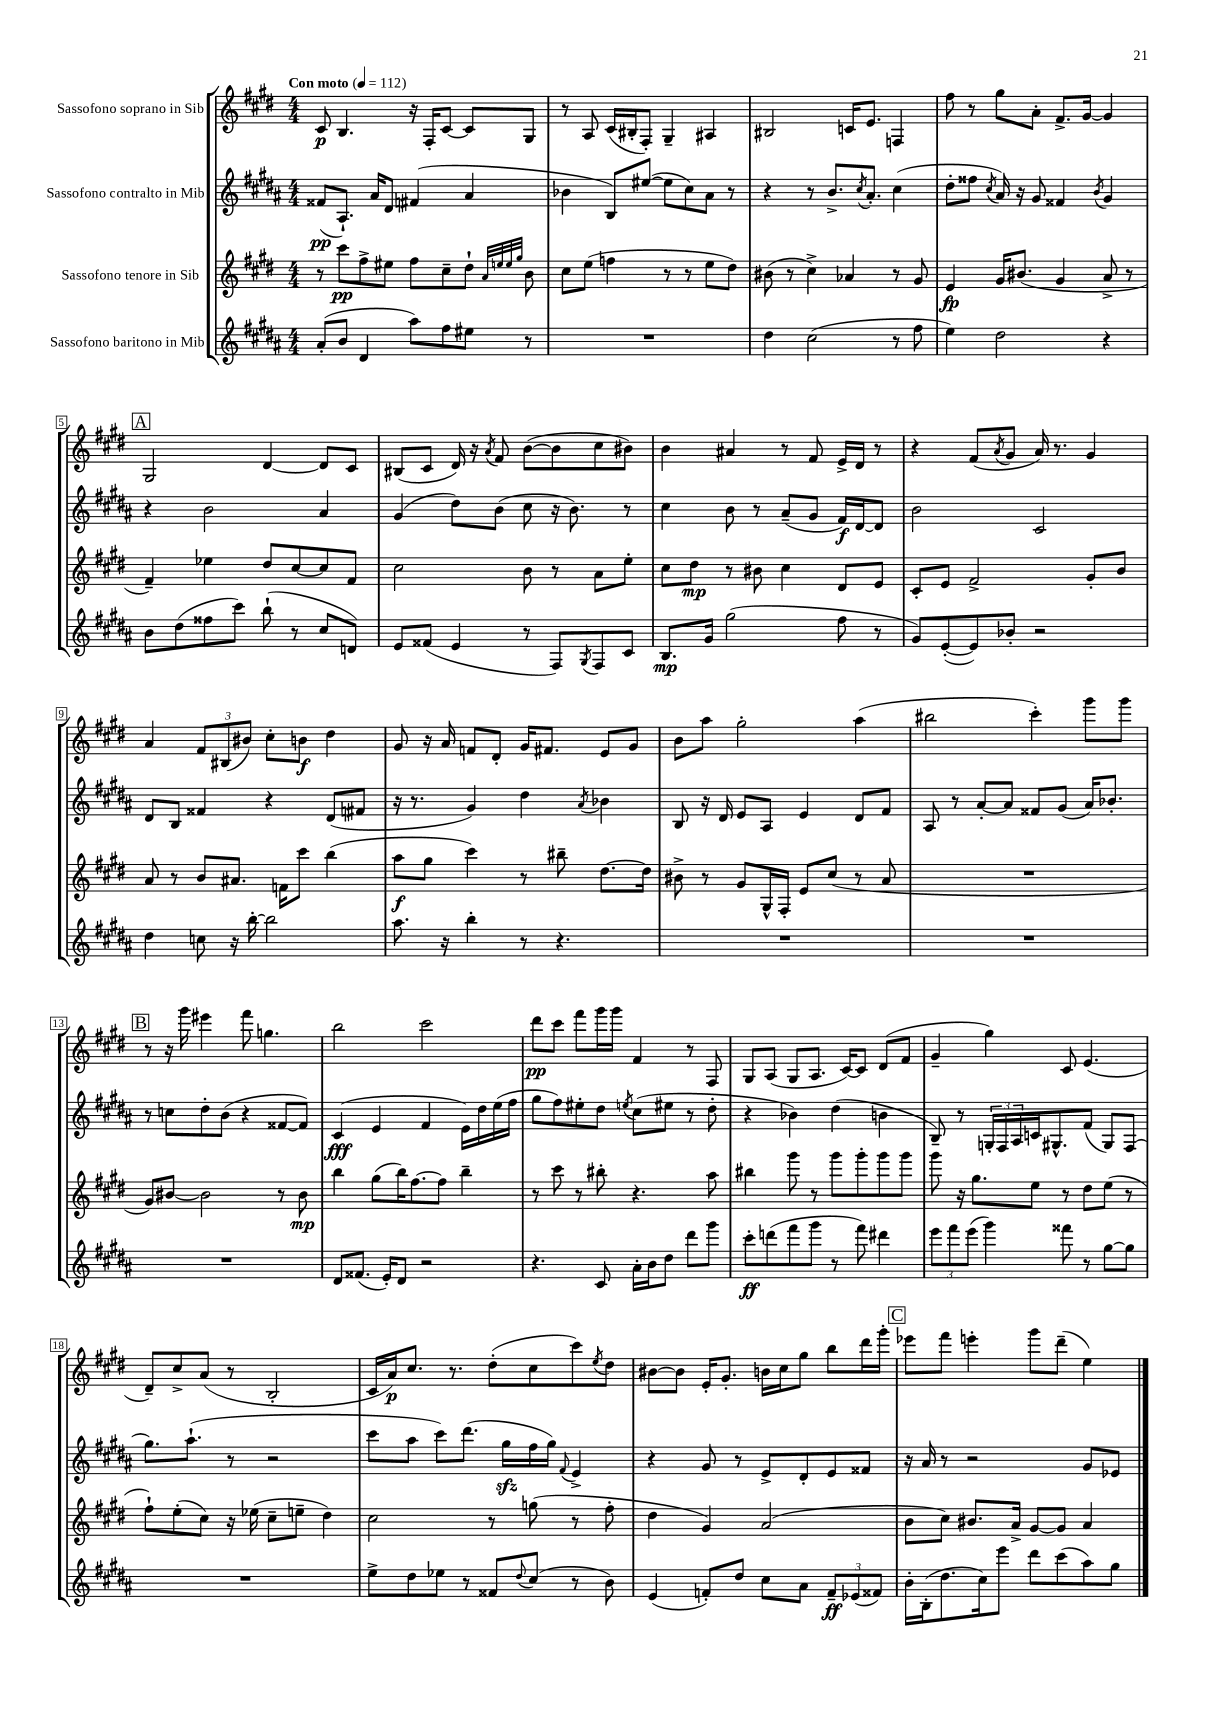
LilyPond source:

<<
\new StaffGroup <<
\new Staff = "s0" \with { instrumentName = "Sassofono soprano in Sib" } {
    \clef treble \key e \major \numericTimeSignature \time 4/4 \tempo "Con moto" 4 = 112
    cis'8\p b4. r16 fis16-. cis'8~ cis'8 gis8 |
    r8 a8 cis'16( bis16-. fis8-.) gis4-- ais4 |
    bis2 c'16 e'8. f4 |
    fis''8 r8 gis''8 a'8-. fis'8.-> gis'16~ gis'4 |
    \mark \markup { \box "A" } gis2 dis'4~ dis'8 cis'8 |
    bis8( cis'8 dis'16) r16 \acciaccatura { a'8 } fis'8 b'8~( b'8 cis''8 bis'8) |
    b'4 ais'4 r8 fis'8 e'16-> dis'16 r8 |
    r4 fis'8( \acciaccatura { a'8 } gis'8 a'16) r8. gis'4 |
    a'4 \tuplet 3/2 { fis'8 bis8( bis'8) } cis''8-. b'8\f dis''4 |
    gis'8 r16 a'16 f'8 dis'8-. gis'16 fis'8. e'8 gis'8 |
    b'8 a''8 gis''2-. a''4( |
    bis''2 cis'''4-.) gis'''8 gis'''8 |
    \mark \markup { \box "B" } r8 r16 gis'''16 eis'''4 fis'''8 g''4. |
    b''2 cis'''2 |
    dis'''8\pp cis'''8 fis'''8 gis'''16 gis'''16 fis'4 r8 fis8 |
    gis8 a8( gis8 a8. cis'16~) cis'8 dis'8( fis'8 |
    gis'4-- gis''4) cis'8 e'4.( |
    dis'8--) cis''8-> a'8( r8 b2-. |
    cis'16 a'16\p) cis''8. r8. dis''8-.( cis''8 cis'''8) \acciaccatura { e''8 } dis''8 |
    bis'8~ bis'8 e'16-. gis'8.-. b'16 cis''16 gis''8 b''8 dis'''16 gis'''16-. |
    \mark \markup { \box "C" } ees'''8 fis'''8 e'''4-. gis'''8 dis'''8--( e''4) \bar "|." |
}
\new Staff = "s1" \with { instrumentName = "Sassofono contralto in Mib" } {
    \clef treble \key b \major \numericTimeSignature \time 4/4
    fisis'8\pp( ais8.-!) ais'16 dis'8 fis'4( ais'4 |
    bes'4 b8) eis''8~( eis''8 cis''8) ais'8 r8 |
    r4 r8 b'8.-> \acciaccatura { cis''8 } ais'8.-. cis''4( |
    dis''8-. fisis''8 \acciaccatura { cis''8 } ais'16) r16 gis'8 fisis'4 \acciaccatura { b'8 } gis'4 |
    \mark \markup { \box "A" } r4 b'2 ais'4 |
    gis'4( dis''8) b'8( cis''8 r16 b'8.) r8 |
    cis''4 b'8 r8 ais'8--( gis'8 fis'16\f) dis'16~ dis'8 |
    b'2 cis'2 |
    dis'8 b8 fisis'4 r4 dis'8( fis'8 |
    r16 r8. gis'4) dis''4 \acciaccatura { ais'8 } bes'4 |
    b8 r16 dis'16 e'8 ais8 e'4 dis'8 fis'8 |
    ais8 r8 ais'8~-. ais'8 fisis'8 gis'8( ais'16) bes'8.-. |
    \mark \markup { \box "B" } r8 c''8 dis''8-. b'8( r4 fisis'8~ fisis'8) |
    cis'4\fff( e'4 fis'4 e'16) dis''16 e''16( fis''16 |
    gis''8 fis''8) eis''8-. dis''8 \acciaccatura { e''8 } cis''8( eis''8 r8 dis''8-. |
    r4 bes'4) dis''4( b'4 |
    b8--) r8 \tuplet 3/2 { g16-. fis16 ais16 } c'16 gis8.-^ fis'8( gis8) fis8( |
    gis''8.) ais''8.-!( r8 r2 |
    cis'''8 ais''8 cis'''8) dis'''8.( gis''16\sfz fis''16 gis''16) \appoggiatura { fis'8 } e'4-> |
    r4 gis'8 r8 e'8-> dis'8-. e'8 fisis'8 |
    \mark \markup { \box "C" } r16 ais'16 r8 r2 gis'8 ees'8 \bar "|." |
}
\new Staff = "s2" \with { instrumentName = "Sassofono tenore in Sib" } {
    \clef treble \key e \major \numericTimeSignature \time 4/4
    r8 cis'''8\pp fis''8-> eis''8 fis''8 cis''8-- dis''8-! \grace { a'32 e''32 e''32 gis''32 } b'8 |
    cis''8 e''8( f''4 r8 r8 e''8 dis''8) |
    bis'8( r8 cis''4->) aes'4 r8 gis'8 |
    e'4\fp gis'16 bis'8.( gis'4 a'8-> r8 |
    \mark \markup { \box "A" } fis'4--) ees''4 dis''8 cis''8~ cis''8 fis'8 |
    cis''2 b'8 r8 a'8 e''8-. |
    cis''8 dis''8\mp r8 bis'8 cis''4 dis'8 e'8 |
    cis'8-. e'8 fis'2-> gis'8-. b'8 |
    a'8 r8 b'8 ais'8. f'16 cis'''8 b''4( |
    a''8\f gis''8 cis'''4) r8 bis''8-- dis''8.~ dis''16 |
    bis'8-> r8 gis'8 gis16-^ fis16-. e'8 cis''8( r8 a'8 |
    R1 |
    \mark \markup { \box "B" } gis'8) bis'8~ bis'2 r8 bis'8\mp |
    b''4 gis''8( b''16) fis''8.~ fis''8 b''4-- |
    r8 cis'''8 r8 bis''8-. r4. a''8 |
    bis''4 gis'''8 r8 gis'''8 gis'''8-. gis'''8 gis'''8 |
    gis'''8 r16 gis''8. e''8 r8 dis''8 e''8( r8 |
    fis''8-!) e''8-.( cis''8) r16 ees''16( cis''8-- e''8-- dis''4) |
    cis''2 r8 g''8( r8 fis''8-. |
    dis''4 gis'4) a'2( |
    \mark \markup { \box "C" } b'8 cis''8) bis'8. a'16-> gis'8~ gis'8 a'4 \bar "|." |
}
\new Staff = "s3" \with { instrumentName = "Sassofono baritono in Mib" } {
    \clef treble \key b \major \numericTimeSignature \time 4/4
    ais'8-.( b'8 dis'4 ais''8) fis''8 eis''8 r8 |
    R1 |
    dis''4 cis''2( r8 fis''8 |
    e''4) dis''2 r4 |
    \mark \markup { \box "A" } b'8 dis''8( fisis''8 cis'''8) b''8-!( r8 cis''8 d'8) |
    e'8 fisis'8( e'4 r8 fis8) \acciaccatura { gis8 } fis8 cis'8 |
    b8.\mp gis'16 gis''2( fis''8 r8 |
    gis'8) e'8~-.( e'8) bes'8-. r2 |
    dis''4 c''8 r16 b''16~-. b''2 |
    ais''8. r16 b''4-. r8 r4. |
    R1 |
    R1 |
    \mark \markup { \box "B" } R1 |
    dis'8 fisis'8.( e'16-.) dis'8 r2 |
    r4. cis'8 ais'16-. b'16 dis''8 dis'''8 gis'''8 |
    cis'''8-.\ff d'''8( fis'''8 gis'''8 r8 fis'''8) dis'''4 |
    \tuplet 3/2 { e'''8 fis'''8 e'''8( } gis'''4) fisis'''8 r8 gis''8~ gis''8 |
    R1 |
    e''8-> dis''8 ees''8 r8 fisis'8 \appoggiatura { dis''8 } cis''8( r8 b'8) |
    e'4( f'8-.) dis''8 cis''8 ais'8 \tuplet 3/2 { f'8--\ff ees'8( fisis'8) } |
    \mark \markup { \box "C" } b'16-. b16-.( dis''8. cis''16) e'''8 dis'''8 cis'''8( ais''8) gis''8 \bar "|." |
}
>>
>>
\layout { \context { \Score \override BarNumber.stencil = #(make-stencil-boxer 0.1 0.3 ly:text-interface::print) } }
